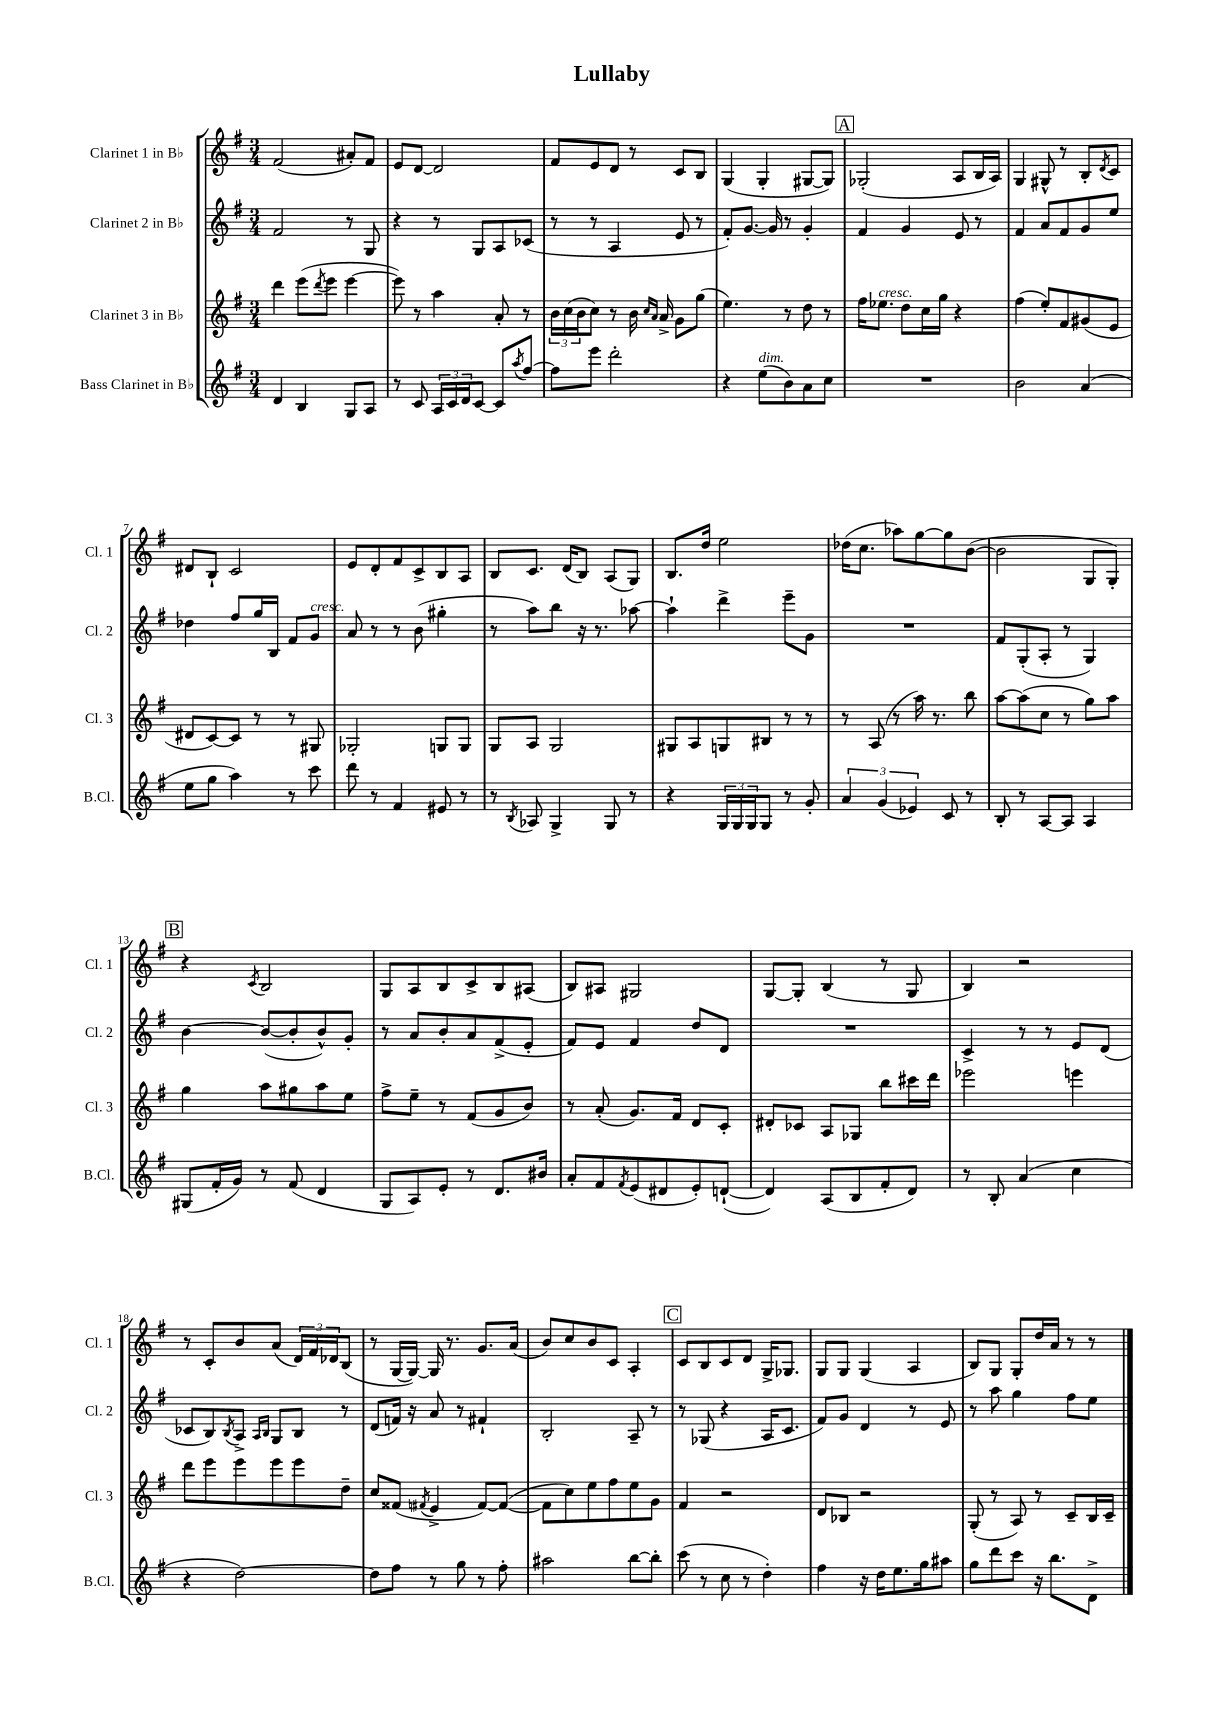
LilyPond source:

\header { title = "Lullaby" }
<<
\new StaffGroup <<
\new Staff = "s0" \with { instrumentName = "Clarinet 1 in Bb" shortInstrumentName = "Cl. 1" } {
    \clef treble \key g \major \numericTimeSignature \time 3/4
    fis'2( ais'8-.) fis'8 |
    e'8 d'8~ d'2 |
    fis'8 e'8 d'8 r8 c'8 b8 |
    g4( g4-. gis8~ gis8) |
    \mark \markup { \box "A" } ges2-.( a8 b16 a16) |
    g4 gis8-^ r8 b8-. \acciaccatura { d'8 } c'8 |
    dis'8 b8-! c'2 |
    e'8 d'8-. fis'8 c'8-> b8 a8 |
    b8 c'8. d'16( b8) a8( g8) |
    b8. d''16 e''2 |
    des''16( c''8. aes''8) g''8~ g''8 b'8~( |
    b'2 g8 g8-.) |
    \mark \markup { \box "B" } r4 \acciaccatura { c'8 } b2 |
    g8 a8 b8 c'8-> b8 ais8( |
    b8) ais8 gis2 |
    g8~ g8-. b4( r8 g8 |
    b4) r2 |
    r8 c'8-. b'8 a'8( \tuplet 3/2 { d'16) fis'16 des'16 } b8( |
    r8 g16~ g16~) g16 r8. g'8. a'16( |
    b'8) c''8 b'8 c'8 a4-. |
    \mark \markup { \box "C" } c'8 b8 c'8 d'8 g16-> ges8. |
    g8 g8 g4( a4 |
    b8) g8 g8-. d''16 a'16 r8 r8 \bar "|." |
}
\new Staff = "s1" \with { instrumentName = "Clarinet 2 in Bb" shortInstrumentName = "Cl. 2" } {
    \clef treble \key g \major \numericTimeSignature \time 3/4
    fis'2 r8 g8 |
    r4 r8 g8 a8 ces'8( |
    r8 r8 a4 e'8 r8 |
    fis'8-.) g'8.~ g'16 r8 g'4-. |
    \mark \markup { \box "A" } fis'4 g'4 e'8 r8 |
    fis'4 a'8 fis'8 g'8 e''8 |
    des''4 fis''8 g''16 b16 fis'8 g'8^\markup { \italic "cresc." } |
    a'8 r8 r8 b'8( gis''4-. |
    r8 a''8) b''8 r16 r8. aes''8~ |
    aes''4-! d'''4-> e'''8-- g'8 |
    R2. |
    fis'8 g8-.( a8-. r8 g4) |
    \mark \markup { \box "B" } b'4~ b'8~( b'8-. b'8-^) g'8-. |
    r8 a'8 b'8-. a'8 fis'8->( e'8-. |
    fis'8) e'8 fis'4 d''8 d'8 |
    R2. |
    c'4-> r8 r8 e'8 d'8( |
    ces'8 b8) \acciaccatura { b8 } a8-> \grace { a16 b16 } g8 b8 r8 |
    d'8( f'16) r16 a'8 r8 fis'4-! |
    b2-. a8-- r8 |
    \mark \markup { \box "C" } r8 ges8( r4 a16 c'8. |
    fis'8) g'8 d'4 r8 e'8 |
    r8 a''8 g''4 fis''8 e''8 \bar "|." |
}
\new Staff = "s2" \with { instrumentName = "Clarinet 3 in Bb" shortInstrumentName = "Cl. 3" } {
    \clef treble \key g \major \numericTimeSignature \time 3/4
    d'''4 e'''8( \acciaccatura { d'''8 } e'''8 e'''4~ |
    e'''8) r8 a''4 a'8-. r8 |
    \tuplet 3/2 { b'16 c''16( b'16 } c''8) r8 b'16 \grace { c''16 a'16 } a'16-> g'8 g''8( |
    e''4.) r8 d''8 r8 |
    \mark \markup { \box "A" } fis''16 ees''8.^\markup { \italic "cresc." } d''8 c''16 g''16 r4 |
    fis''4( e''8-.) fis'8 gis'8( e'8 |
    dis'8 c'8~) c'8 r8 r8 gis8 |
    ges2-. g8 g8 |
    g8 a8 g2 |
    gis8 a8 g8 bis8 r8 r8 |
    r8 a8( r8 a''16) r8. b''8 |
    a''8~ a''8( c''8 r8 g''8) a''8 |
    \mark \markup { \box "B" } g''4 a''8 gis''8 a''8 e''8 |
    fis''8-> e''8-- r8 fis'8( g'8 b'8) |
    r8 a'8-.( g'8.) fis'16 d'8 c'8-. |
    dis'8-. ces'8 a8 ges8 b''8 cis'''16 d'''16 |
    ees'''2 e'''4 |
    d'''8 e'''8 e'''8 e'''8 e'''8 d''8-- |
    c''8 fisis'8( \acciaccatura { fis'8 } e'4-> fis'8~) fis'8~( |
    fis'8 c''8) e''8 fis''8 e''8 g'8 |
    \mark \markup { \box "C" } fis'4 r2 |
    d'8 bes8 r2 |
    g8-.( r8 a8) r8 c'8-- b16 c'16-- \bar "|." |
}
\new Staff = "s3" \with { instrumentName = "Bass Clarinet in Bb" shortInstrumentName = "B.Cl." } {
    \clef treble \key g \major \numericTimeSignature \time 3/4
    d'4 b4 g8 a8 |
    r8 c'8 \tuplet 3/2 { a16 c'16 d'16 } c'8~ c'8 \acciaccatura { a''8 } fis''8~ |
    fis''8 e'''8 d'''2-. |
    r4 e''8^\markup { \italic "dim." }( b'8) a'8 c''8 |
    \mark \markup { \box "A" } R2. |
    b'2 a'4( |
    e''8 g''8 a''4) r8 c'''8 |
    d'''8 r8 fis'4 eis'8 r8 |
    r8 \acciaccatura { b8 } aes8 g4-> g8 r8 |
    r4 \tuplet 3/2 { g16 g16 g16 } g8 r8 g'8-. |
    \tuplet 3/2 { a'4 g'4( ees'4) } c'8 r8 |
    b8-. r8 a8~ a8 a4 |
    \mark \markup { \box "B" } gis8( fis'16-. g'16) r8 fis'8( d'4 |
    g8 a8) e'8-. r8 d'8. bis'16 |
    a'8-. fis'8 \acciaccatura { fis'8 } e'8( dis'8 e'8-.) d'8~-!( |
    d'4) a8( b8 fis'8-. d'8) |
    r8 b8-. a'4( c''4 |
    r4 d''2~) |
    d''8 fis''8 r8 g''8 r8 fis''8-. |
    ais''2 b''8~ b''8-. |
    \mark \markup { \box "C" } c'''8( r8 c''8 r8 d''4-.) |
    fis''4 r16 d''16 e''8. g''16 ais''8 |
    g''8 d'''8 c'''8 r16 b''8. d'8-> \bar "|." |
}
>>
>>
